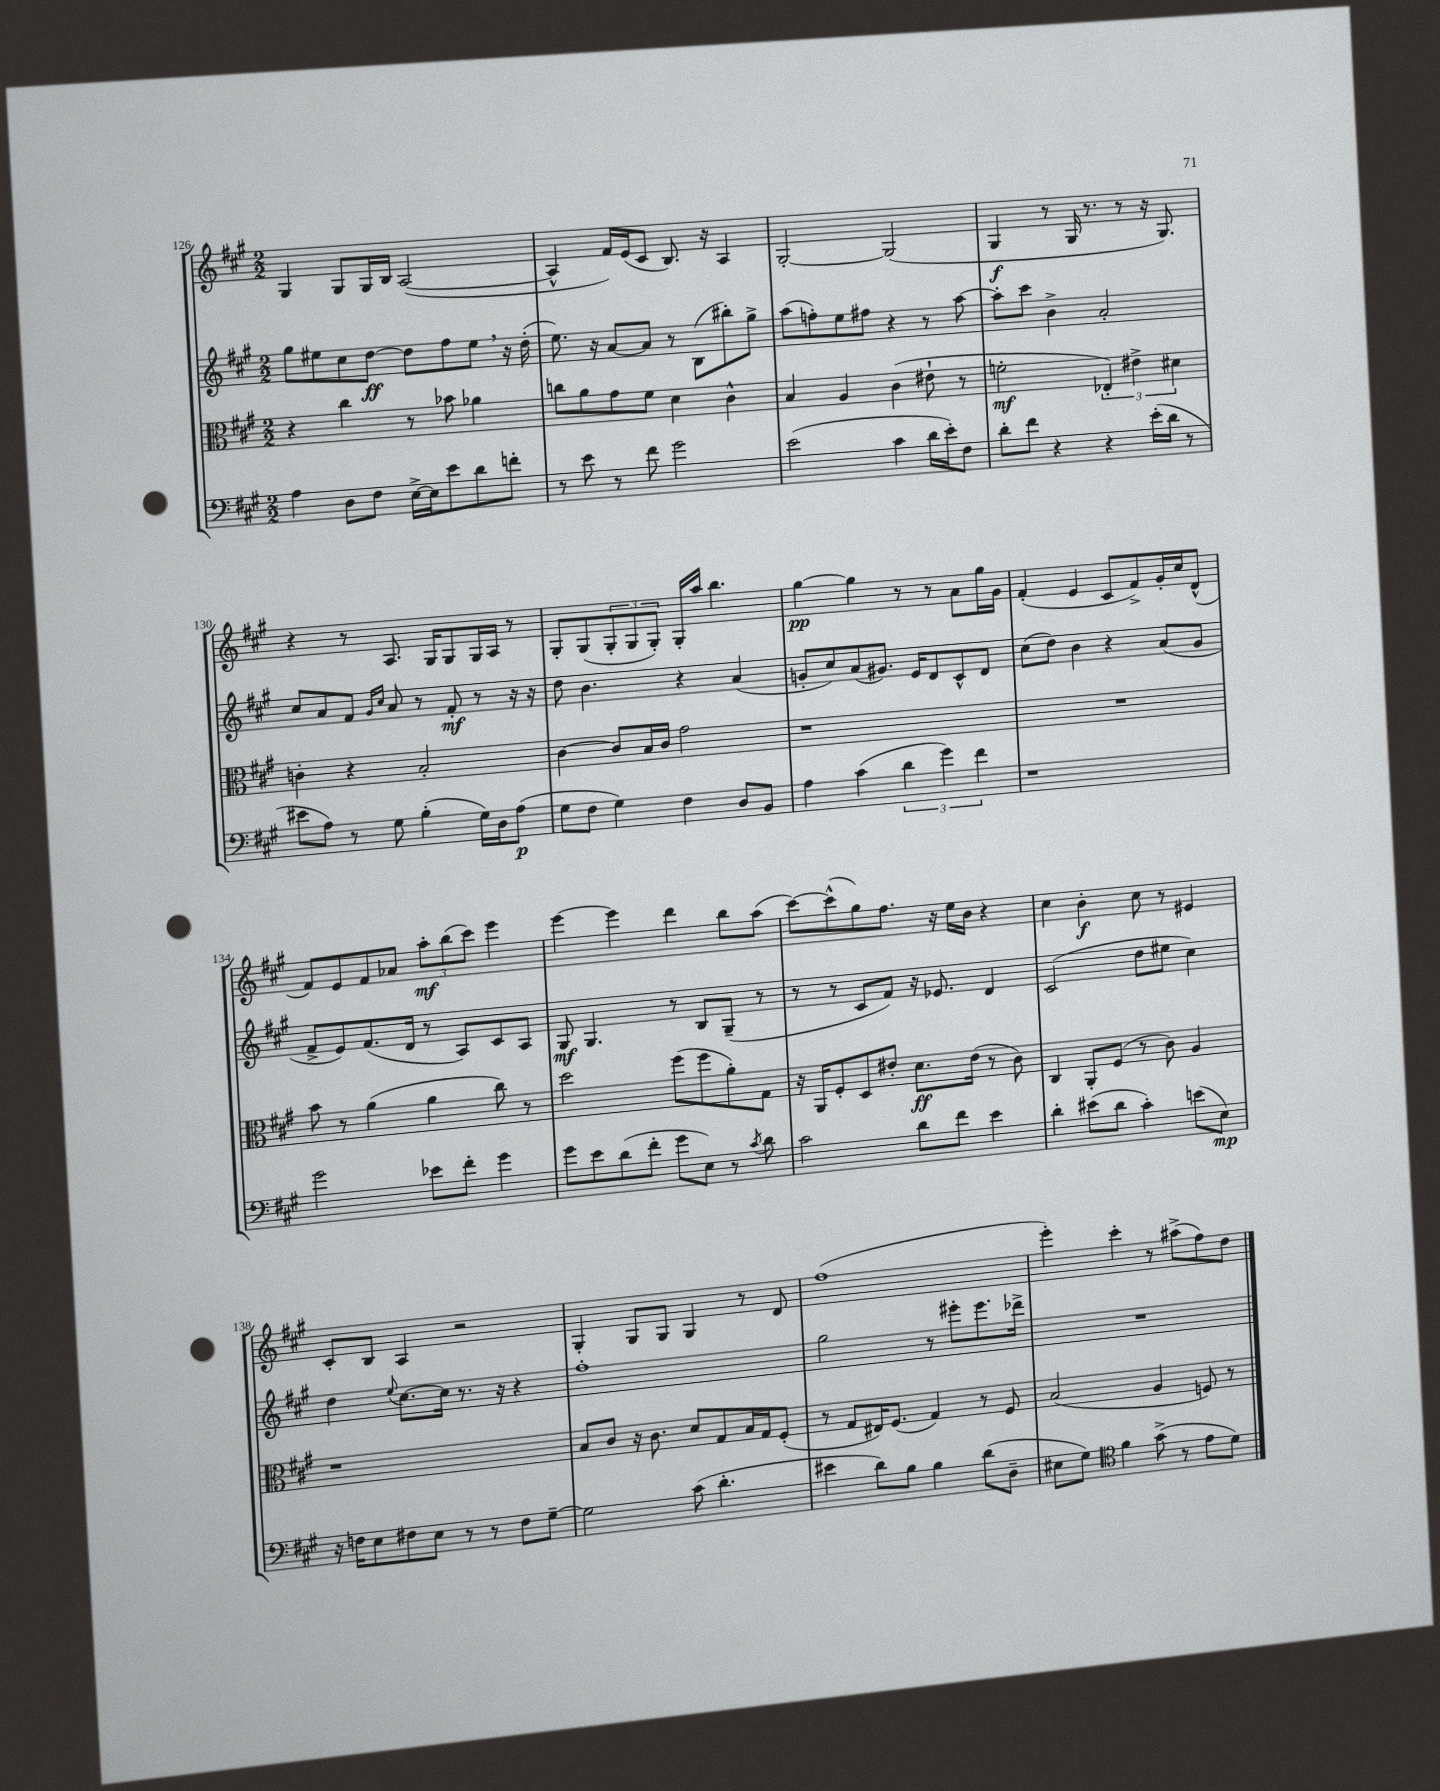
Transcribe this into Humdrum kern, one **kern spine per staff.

**kern	**kern	**kern	**kern
*staff4	*staff3	*staff2	*staff1
*clefF4	*clefC3	*clefG2	*clefG2
*k[f#c#g#]	*k[f#c#g#]	*k[f#c#g#]	*k[f#c#g#]
*M2/2	*M2/2	*M2/2	*M2/2
4A\	4r	8gg#\L	4G#/
.	.	8ee#\	.
8D\L	4cc#\	8cc#\	8G#/L
8F#\J	.	[8dd\J	16G#/L
.	.	.	16B/JJ
[16E^\LL	8r	8dd\]L	([2A/
16E\]J	.	.	.
8e\	8b-\	8ff#\	.
8d\	4a-\	8ee#\J	.
8f'\J	.	16r	.
.	.	(16dd'\	.
=	=	=	=
8r	8cc\L	8.ee\)	4A^^/]
8e\	8a\	.	.
.	.	16r	.
8r	8g#\	[8a/L	16f#/LL)
.	.	.	(16e/J
8f#\	8f#\J	8a/]J	8c#/J
2g#\	4d\	8r	8.B/)
.	.	(8B\L	.
.	.	.	16r
.	4c#^^\	8bb#'\)	4A/
.	.	8gg#^\J	.
=	=	=	=
(2e\	4B/	(8aa\L	[2G#'/
.	.	8ff'\)	.
.	4A/	8ee\	.
.	.	8ff#\J	.
4c#\	(4c#\	4r	(2G#/]
16d\LL	8e#`\	8r	.
16e'\J)	.	.	.
8F#\J	8r	[8aa\	.
=	=	=	=
8d'\L	2f'\	8aa'\]L	4G#/
8f#\J	.	8ccc#\J	.
4r	.	4b^\	8r
.	.	.	16G#/
.	.	.	8.r
4r	6E-'/)	2a'/	.
.	.	.	8r
.	6e#^\	.	.
(16e'\LL	.	.	16r
16d\JJ	.	.	8.G#/)
.	6d#\	.	.
8r	.	.	.
=	=	=	=
8e#\L	4c'\	8cc#/L	4r
8A\J)	.	8a/	.
8r	4r	8f#/J	8r
.	.	16qqg#/LL	.
.	.	16qqcc#/JJ	.
8G#\	.	8a/	8.A/
(4B'\	2B'/	8r	.
.	.	.	16G#/LK
.	.	8f#'/	8G#/
16G#\LL)	.	8r	16G#/L
16D\J	.	.	16A/JJ
(8A\J	.	16r	8r
.	.	16r	.
=	=	=	=
8G#\L	[4c#\	8dd\	8G#'/L
8F#\J	.	4.b\	(8G#/
4G#\)	8c#/]L	.	12G#'/
.	.	.	12G#/
.	16B/L	.	.
.	.	.	12G#'/J)
.	16c#/JJ	.	.
4F#\	2g#\	4r	16G#'/LL
.	.	.	16aa/JJ
.	.	.	4.bb\
8D/L	.	(4a/	.
8BB/J	.	.	.
=	=	=	=
4A\	1r	8g'/L	[4gg#\
.	.	8cc#/)	.
(4c#\	.	(8a/	4gg#\]
.	.	8.g#/J)	.
6d\	.	.	8r
.	.	16e/LK	.
.	.	8d/	8r
6g#\)	.	.	.
.	.	8c#^^/	8a\L
6f#\	.	.	.
.	.	8d/J	16gg#\L
.	.	.	16g#\JJ
=	=	=	=
1r	1r	(8cc#\L	(4f#'/
.	.	8dd\J)	.
.	.	4b\	4e/
.	.	4r	8c#/L
.	.	.	8f#^/)
.	.	(8a/L	16g#'/L
.	.	.	16cc#/J
.	.	8g#/J	(8d^^/J
=	=	=	=
2g#\	8b\	8f#^/L	8f#/L)
.	8r	8e/)	8e/
.	(4a\	(8.f#/	8f#/
.	.	.	8a-/J
.	.	16d/Jk	.
8e-\L	4a\	8r	12aa'\L
.	.	.	(12bb\
8f#'\J	.	8A/L)	.
.	.	.	12ccc#\J)
4g#\	8cc#\)	8c#/	4eee\
.	8r	8A/J	.
=	=	=	=
8g#\L	2dd\	8G#/	[4eee\
8e\	.	4.G#/	.
(8d\	.	.	4eee\]
8f#'\J	.	.	.
8g#\L	(8ff#\L	8r	4ddd\
8E\J)	8ff#\	8B/L	.
8r	8a'\)	(8G#~/J	8bb\L
8qc#/	.	.	.
8d\	8G#\J	8r	(8aa\J
=	=	=	=
2c#\	16r	8r	[8ccc#\L)
.	16AA/LK	.	.
.	8F#'/	8r	(8ccc#^^\]
.	8D/	8c#/L	8gg#\)
.	8e#'/J	8f#/J)	8.ff#\J
8d\L	8.d\L	16r	.
.	.	8.e-/	16r
8f#\J	.	.	16ee\LL
.	(16e#\Jk	.	16b\JJ
4e\	8r	4d/	4r
.	8c#\)	.	.
=	=	=	=
4d'\	4C#/	(2c#/	4cc#\
(8e#\L	8AA'/L	.	4b'\
8d\J	(8F#/J	.	.
4c#'\)	8r	8dd\L	8cc#\
.	8c#\)	8ee#\J	8r
(8e\L	4A/	4cc#\)	4e#/
8E\J)	.	.	.
=	=	=	=
16r	1r	4dd\	8c#'/L
16F\LK	.	.	.
8E\	.	.	8B/J
.	.	8qqee/	.
8F#\	.	[8.cc#\L	4A/
8E\J	.	.	.
.	.	16cc#\]Jk	.
8r	.	8.r	2r
8r	.	.	.
.	.	16r	.
8F#\L	.	4r	.
[8G#~\J	.	.	.
=	=	=	=
2G#\]	8B/L	1ff#'	4G#'/
.	8c#/J	.	.
.	16r	.	8G#/L
.	8.c#\	.	.
.	.	.	8G#/J
(8c#\	8d/L	.	4G#/
4.d'\	8G#/	.	.
.	16B/L	.	8r
.	16G#/J	.	.
.	(8F#'/J	.	8d/
=	=	=	=
4e#\	8r	2gg#\	(1ff#
.	8G#/L	.	.
8d\L)	16E#/K)	.	.
.	(8.F#/J	.	.
8B\J	.	.	.
4B\	4G#/)	8r	.
.	.	8eee#'\L	.
(8d\L	8r	8.eee#\	.
8D~\J	8F#/	.	.
.	.	16ddd-^\Jk	.
=	=	=	=
8E#\L	(2B/	1r	4eee'\)
8G#\J)	.	.	.
*clefC4	*	*	*
4f#\	.	.	4ccc#'\
(8g#^\	4A/	.	8r
8r	.	.	(8aa#^\L
8e\L	8F/)	.	8ff#\)
8d\J)	8r	.	8dd\J
==	==	==	==
*-	*-	*-	*-
